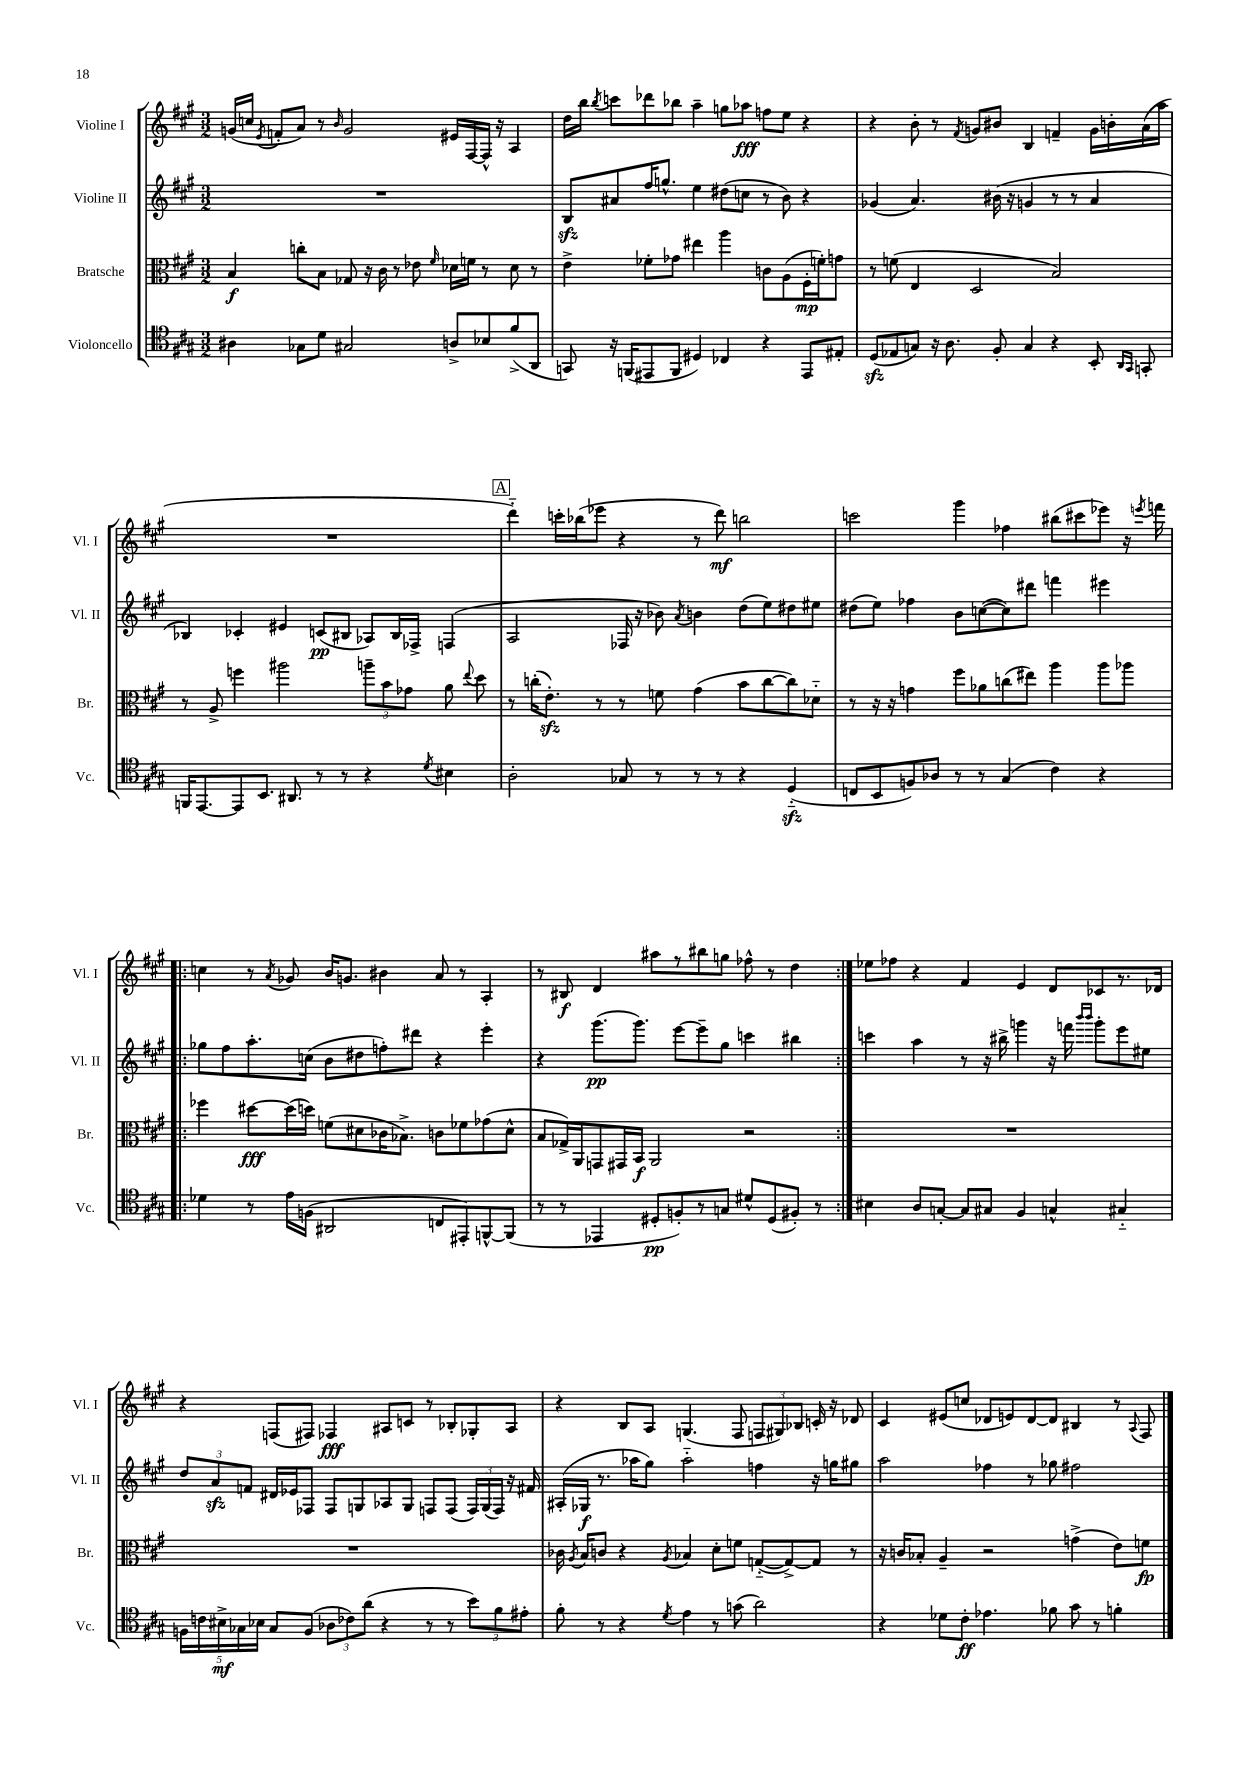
<<
\new StaffGroup <<
\new Staff = "s0" \with { instrumentName = "Violine I" shortInstrumentName = "Vl. I" } {
    \clef treble \key a \major \numericTimeSignature \time 3/2
    \autoBeamOff g'16[( c''16] \acciaccatura { e'8 } f'8[-. a'8]) r8 \grace { b'16 } g'2 eis'16[ fis16~ fis16]-^ r16 a4 |
    d''16[ b''16] \acciaccatura { b''8 } c'''8[ des'''8 bes''8] a''4-- g''8[ aes''8]\fff f''8[ e''8] r4 |
    r4 b'8-. r8 \acciaccatura { fis'8 } g'8[ bis'8] b4 f'4-- g'16[ b'16-. a'16( a''16] |
    R1. |
    \mark \markup { \box "A" } d'''4-_) c'''16[-. bes''16( ees'''8] r4 r8 d'''8\mf) b''2 |
    c'''2 gis'''4 fes''4 bis''8[( cis'''8 ees'''8]) r16 \acciaccatura { e'''8 } f'''16 |
    \repeat volta 2 { c''4 r8 \acciaccatura { a'8 } ges'8 b'16[ g'8.] bis'4 a'8 r8 a4-. |
    r8 bis8\f d'4 ais''8[ r8 bis''8 g''8] fes''8-^ r8 d''4 | }
    ees''8[ fes''8] r4 fis'4 e'4 d'8[ ces'8 r8. des'16] |
    r4 f8[( fis8]) fes4\fff ais8[ c'8] r8 bes8[-. ges8-. ais8] |
    r4 b8[ a8] g4.( fis8 \tuplet 3/2 { f8[ gis8) bes8] } c'16-. r16 des'8 |
    cis'4 eis'8[( c''8] des'8[ e'8) des'8~ des'8] bis4 r8 \appoggiatura { a8 } fis8 \bar "|." |
}
\new Staff = "s1" \with { instrumentName = "Violine II" shortInstrumentName = "Vl. II" } {
    \clef treble \key a \major \numericTimeSignature \time 3/2
    \autoBeamOff R1. |
    b8[\sfz ais'8 fis''16 g''8.]-^ e''4 dis''8[( c''8] r8 b'8) r4 |
    ges'4( a'4.) bis'16( r16 g'4 r8 r8 a'4 |
    bes4) ces'4-. eis'4 c'8[\pp( bis8] aes8[) bis16 fes16]-> f4( |
    \mark \markup { \box "A" } a2 fes16 r16 bes'8) \acciaccatura { a'8 } b'4 d''8[( e''8) dis''8 eis''8] |
    dis''8[( e''8]) fes''4 b'8[ c''8~( c''8) dis'''8] f'''4 eis'''4 |
    \repeat volta 2 { ges''8[ fis''8 a''8.-. c''16]( b'8[ dis''8 f''8-.) dis'''8] r4 e'''4-. |
    r4 gis'''8.[\pp( gis'''8.]) e'''8[~ e'''8-- gis''8] c'''4 bis''4 | }
    c'''4 a''4 r8 r16 bis''16-> g'''4 r16 f'''16 \grace { b'''16[ b'''16] } g'''8[-. e'''8 eis''8] |
    \tuplet 3/2 { d''8[ a'8\sfz f'8] } dis'16[ ees'16 fes8] fes8[ g8 aes8 g8] f8[ f8]( \tuplet 3/2 { f16[) g16( f16]) } r16 fis'16 |
    ais16[-.( ges16]\f r8. aes''16[ gis''8]) aes''2-_ f''4 r16 g''16[ gis''8] |
    a''2 fes''4 r8 ges''8 fis''2 \bar "|." |
}
\new Staff = "s2" \with { instrumentName = "Bratsche" shortInstrumentName = "Br." } {
    \clef alto \key a \major \numericTimeSignature \time 3/2
    \autoBeamOff b4\f c''8[-. b8] ges8 r16 cis'16 r8 ees'8 \grace { fis'16 } des'16[ f'16] r8 des'8 r8 |
    e'4-> fes'8[-. ges'8] eis''4 a''4 c'8[ a8( fis16-.\mp f'16-.) g'8] |
    r8 f'8( e4 d2 b2) |
    r8 a8-> f''4 ais''2 \tuplet 3/2 { a''8[-- b'8 ges'8] } a'8 \appoggiatura { e''8 } d''8 |
    \mark \markup { \box "A" } r8 c''16[-.( e'8.]-.\sfz) r8 r8 f'8 gis'4( b'8[ c''8~ c''8) des'8]-_ |
    r8 r16 r16 g'4 fis''8[ aes'8 c''8( eis''8]) a''4 a''8[ aes''8] |
    \repeat volta 2 { fes''4 dis''8[~\fff dis''16( d''16]) f'8[( dis'8 ces'16 bes8.]->) c'8[ fes'8 ges'8( dis'8]-^ |
    b8[ ges16->) a,16 g,8 gis,16 b,16]\f a,2 r2 | }
    R1. |
    R1. |
    ces'16 \acciaccatura { a8 } b16[ c'8] r4 \acciaccatura { a8 } bes4 d'8[-. f'8] g8[~-_( g8~->) g8] r8 |
    r16 c'16[ bes8]-. a4-- r2 g'4->( e'8[) f'8]\fp \bar "|." |
}
\new Staff = "s3" \with { instrumentName = "Violoncello" shortInstrumentName = "Vc." } {
    \clef tenor \key a \major \numericTimeSignature \time 3/2
    \autoBeamOff ais4 ges8[ d'8] gis2 a8[-> bes8 fis'8->( a,8] |
    g,8) r16 f,16[( eis,8 f,8] dis4) ces4 r4 eis,8[ eis8]-. |
    d8[\sfz( ees8 g8]) r16 a8. fis8-. g4 r4 b,8-. \grace { a,16[ gis,16] } g,8-. |
    f,16[ e,8.~ e,8 b,8.] ais,8. r8 r8 r4 \acciaccatura { d'8 } bis4 |
    \mark \markup { \box "A" } a2-. ges8 r8 r8 r8 r4 d4-_\sfz( |
    c8[ b,8 f8) aes8] r8 r8 gis4( cis'4) r4 |
    \repeat volta 2 { des'4 r8 e'16[ f16]( ais,2 c8[ eis,8-.) f,8~-^ f,8]( |
    r8 r8 ees,4 dis8[-.\pp f8-.) r8 g8] dis'8[-^ dis8( fis8]-.) r8 | }
    bis4 a8[ g8]~-. g8[ gis8] fis4 g4-^ gis4-_ |
    \tuplet 5/4 { f16[ c'16 bis16->\mf ges16 bes16] } ges8[ f8]( \tuplet 3/2 { aes8[ ces'8) a'8]( } r4 r8 r8 \tuplet 3/2 { b'8[) fis'8 eis'8]-. } |
    fis'8-. r8 r4 \acciaccatura { d'8 } e'4 r8 g'8( a'2) |
    r4 des'8[ cis'8]-.\ff ees'4. fes'8 gis'8 r8 f'4-. \bar "|." |
}
>>
>>
\layout { \context { \Score \remove "Bar_number_engraver" } }
